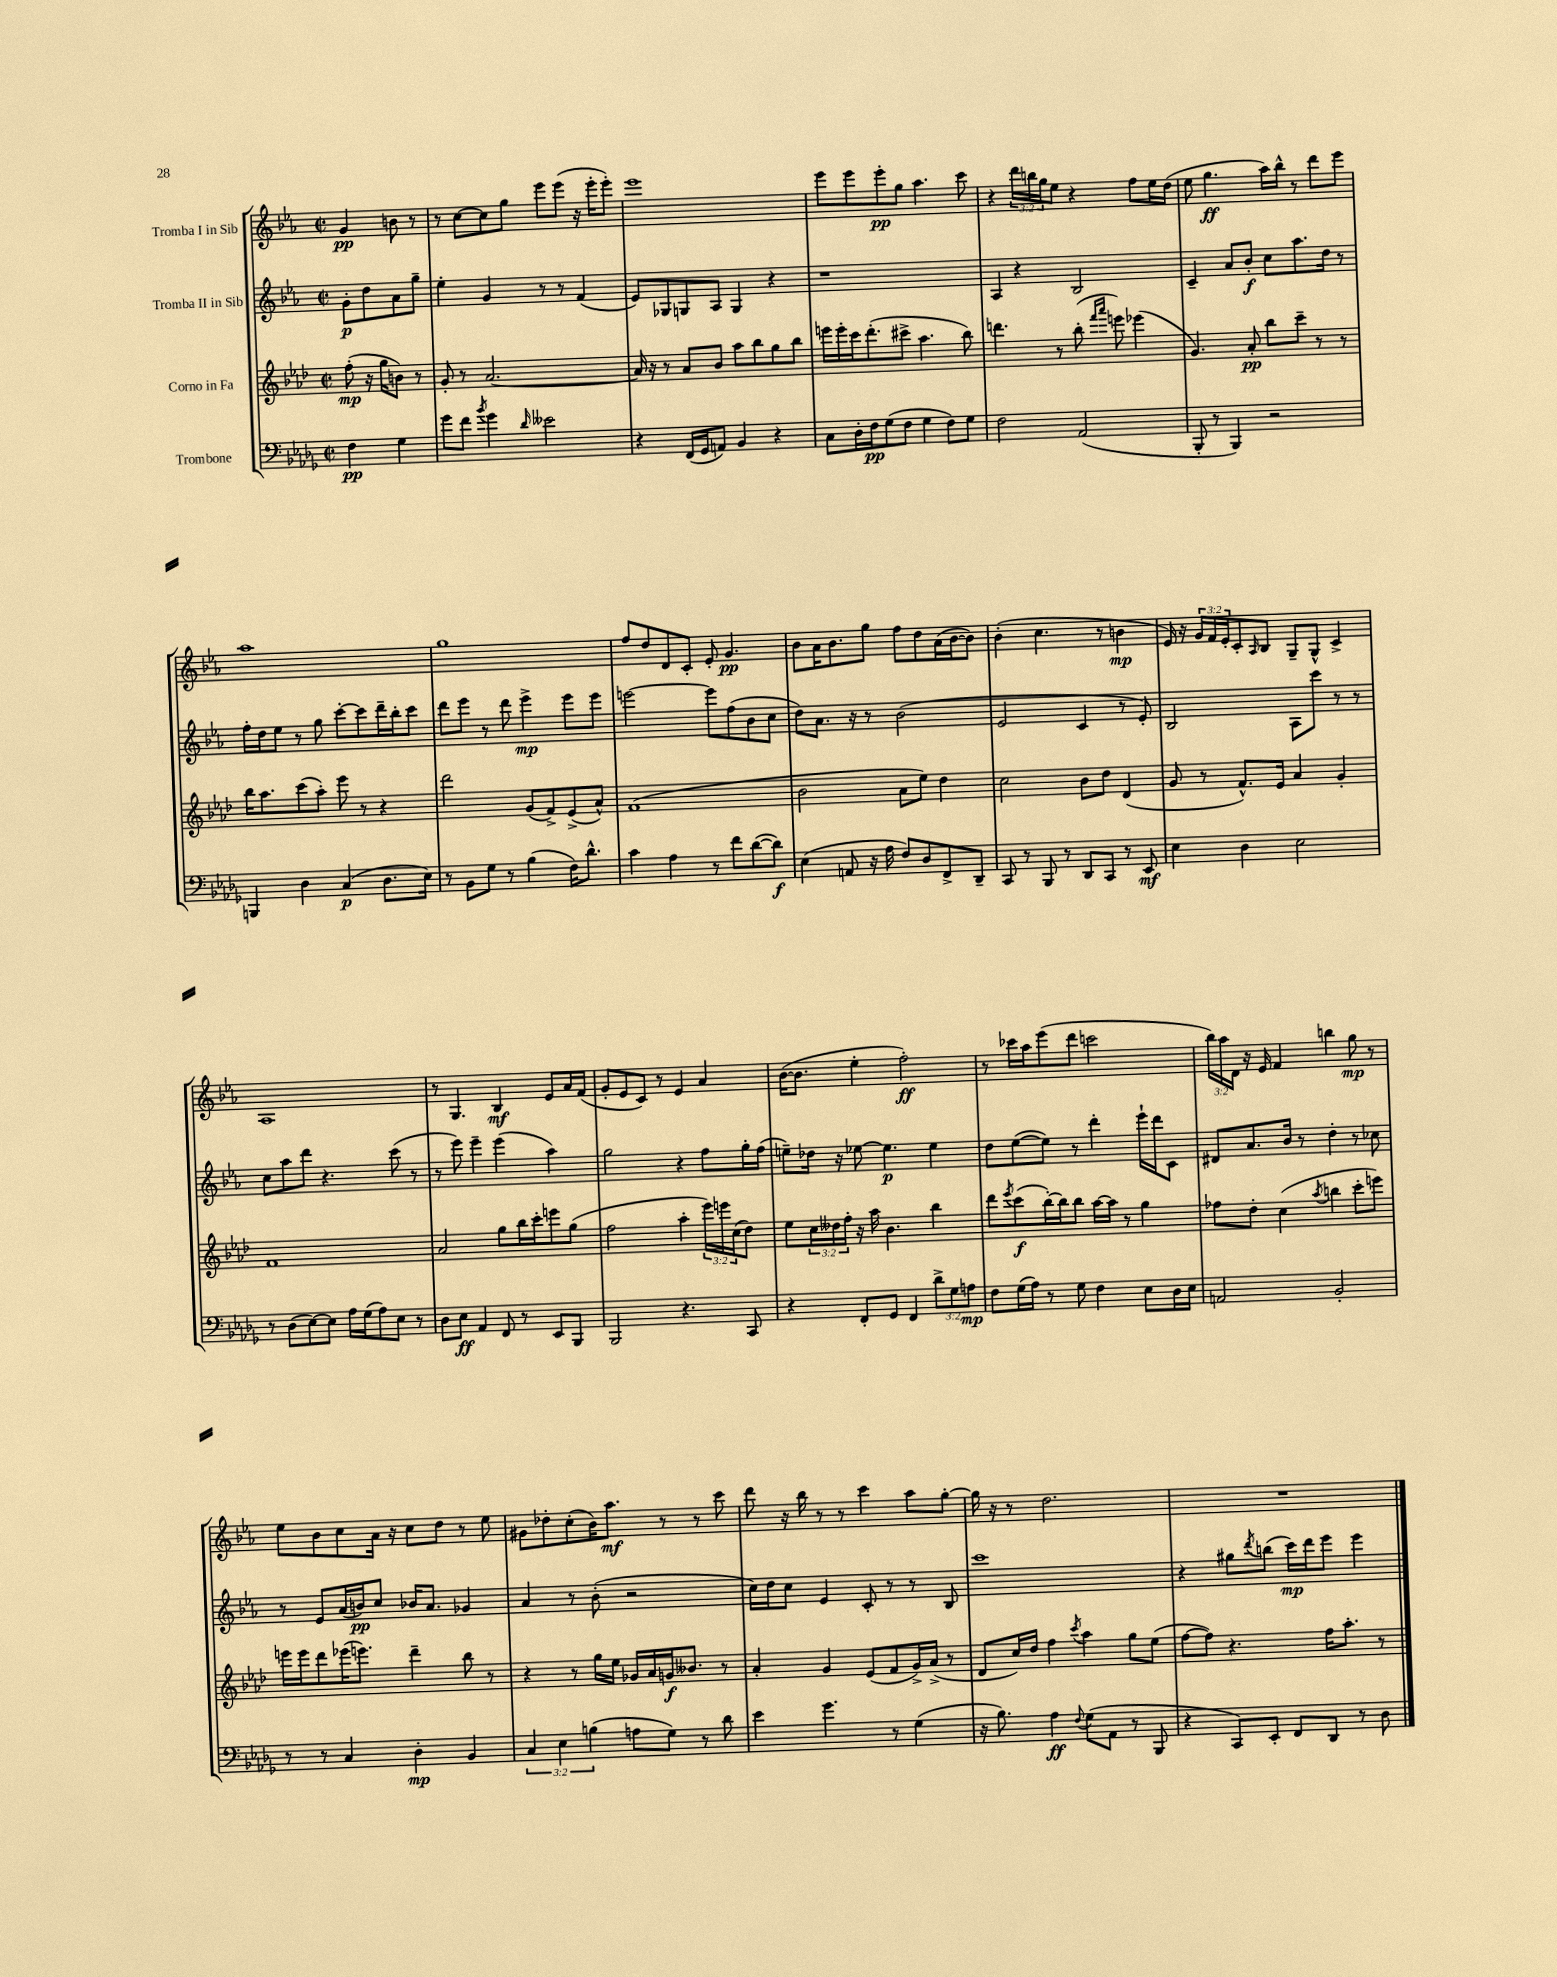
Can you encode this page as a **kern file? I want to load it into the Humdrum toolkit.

**kern	**dynam	**kern	**dynam	**kern	**dynam	**kern	**dynam
*part4	*part4	*part3	*part3	*part2	*part2	*part1	*part1
*staff4	*staff4	*staff3	*staff3	*staff2	*staff2	*staff1	*staff1
*I"Trombone	*	*I"Corno in Fa	*	*I"Tromba II in Sib	*	*I"Tromba I in Sib	*
*clefF4	*	*clefG2	*	*clefG2	*	*clefG2	*
*k[b-e-a-d-g-]	*	*k[b-e-a-d-]	*	*k[b-e-a-]	*	*k[b-e-a-]	*
*M2/2	*	*M2/2	*	*M2/2	*	*M2/2	*
*met(c|)	*	*met(c|)	*	*met(c|)	*	*met(c|)	*
=	=	=	=	=	=	=	=
4F\	pp	(8ff'\	mp	8g'\L	p	4g/	pp
.	.	16r	.	8dd\	.	.	.
.	.	16gg\KL	.	.	.	.	.
4G-\	.	8bn\J)	.	8a-\	.	8bn\	.
.	.	8r	.	8gg~\J	.	8r	.
=1	=1	=1	=1	=1	=1	=1	=1
8g-\L	.	8g'/	.	4ee-'\	.	8r	.
8f\J	.	8r	.	.	.	[8cc\L	.
8qb-/	.	.	.	.	.	.	.
4g-\	.	[2.a-/	.	4g/	.	8cc\]	.
.	.	.	.	.	.	8gg\J	.
16qqd-/	.	.	.	.	.	.	.
2e--X\	.	.	.	8r	.	8eee-\L	.
.	.	.	.	8r	.	(8eee-\J	.
.	.	.	.	(4f/	.	16r	.
.	.	.	.	.	.	16eee-'\KL	.
.	.	.	.	.	.	8eee-'\J)	.
=2	=2	=2	=2	=2	=2	=2	=2
4r	.	16a-/]	.	8e-/L)	.	1eee-	.
.	.	16r	.	.	.	.	.
.	.	8r	.	8G-X/	.	.	.
(16FF/LL	.	8a-/L	.	8Gn/	.	.	.
16GG-/J	.	.	.	.	.	.	.
8AAn/J)	.	8b-/J	.	8A-/J	.	.	.
4BB-/	.	8aa-\L	.	4G/	.	.	.
.	.	8bb-\	.	.	.	.	.
4r	.	8gg\	.	4r	.	.	.
.	.	8bb-\J	.	.	.	.	.
=3	=3	=3	=3	=3	=3	=3	=3
8C\L	.	16eeen\LL	.	1r	.	8eee-\L	.
.	.	16eee'\	.	.	.	.	.
16D-'\L	.	16ccc\J	.	.	.	8eee-\	.
16F\J	pp	(8.ddd-'\	.	.	.	.	.
(8G-\	.	.	.	.	.	8eee-'\	pp
8F\J	.	8ccc#X^\J	.	.	.	8gg\J	.
4G-\	.	4.aa-\	.	.	.	4.aa-\	.
8F\L)	.	.	.	.	.	.	.
8G-\J	.	8bb-\)	.	.	.	8ccc\	.
=4	=4	=4	=4	=4	=4	=4	=4
2F\	.	4.dddn\	.	4A-/	.	4r	.
.	.	.	.	4r	.	24ddd\LL	.
.	.	.	.	.	.	24bbn\	.
.	.	.	.	.	.	24gg\J	.
.	.	8r	.	.	.	8ee-\J	.
(2AA-/	.	(8bb-'\	.	2B-/	.	4r	.
.	.	16qqfff/LL	.	.	.	.	.
.	.	16qqaaa-/JJ	.	.	.	.	.
.	.	8eeen\)	.	.	.	.	.
.	.	(4eee-X\	.	.	.	8ff\L	.
.	.	.	.	.	.	16ee-\L	.
.	.	.	.	.	.	(16dd\JJ	.
=5	=5	=5	=5	=5	=5	=5	=5
8BBB-'/	.	4.g/)	.	4c~/	.	8ee-\	.
8r	.	.	.	.	.	4.gg\	ff
4BBB-/)	.	.	.	8a-/L	.	.	.
.	.	8a-'/	pp	8b-'/J	f	.	.
2r	.	8bb-\L	.	8cc\L	.	16aa-\LL)	.
.	.	.	.	.	.	16bb-^^\JJ	.
.	.	8ccc~\J	.	8.aa-\	.	8r	.
.	.	8r	.	.	.	8ddd\L	.
.	.	.	.	16dd\Jk	.	.	.
.	.	8r	.	8r	.	8eee-\J	.
!!LO:LB:g=z
=6	=6	=6	=6	=6	=6	=6	=6
4BBBn/	.	16bb-\KL	.	16ff'\LL	.	1aa-	.
.	.	8.aa-\	.	16dd\J	.	.	.
.	.	.	.	8ee-\J	.	.	.
4D-\	.	(8ccc\	.	8r	.	.	.
.	.	8aa-'\J)	.	8gg\	.	.	.
(4C/	p	8eee-\	.	[8ccc'\L	.	.	.
.	.	8r	.	8ccc\]	.	.	.
8.D-\L	.	4r	.	16ddd~\L	.	.	.
.	.	.	.	16bb-'\J	.	.	.
.	.	.	.	8ccc\J	.	.	.
16E-\Jk)	.	.	.	.	.	.	.
=7	=7	=7	=7	=7	=7	=7	=7
8r	.	2ddd-\	.	8ddd\L	.	1gg	.
8BB-\L	.	.	.	8eee-\J	.	.	.
8G-\J	.	.	.	8r	.	.	.
8r	.	.	.	8ddd\	.	.	.
(4B-\	.	(8g/L	.	4eee-^\	mp	.	.
.	.	8f^/)	.	.	.	.	.
16F\KL)	.	(8e-^/	.	8eee-\L	.	.	.
8.d-^^\J	.	.	.	.	.	.	.
.	.	8a-^^/J)	.	8eee-\J	.	.	.
=8	=8	=8	=8	=8	=8	=8	=8
4c\	.	(1f	.	[2eeen\	.	8ff/L	.
.	.	.	.	.	.	8dd/	.
4A-\	.	.	.	.	.	8d/	.
.	.	.	.	.	.	8c'/J	.
8r	.	.	.	8eee\L]	.	8e-'/	.
8f\L	.	.	.	(8ff\	.	4.g/	pp
([8d-\	.	.	.	8b-\	.	.	.
8d-\J])	f	.	.	8cc\J	.	.	.
=9	=9	=9	=9	=9	=9	=9	=9
(4E-\	.	2b-\	.	8dd\L)	.	8b-\L	.
.	.	.	.	8.a-\J	.	16a-\K	.
.	.	.	.	.	.	8.b-\	.
8AAn/	.	.	.	.	.	.	.
.	.	.	.	16r	.	.	.
16r	.	.	.	8r	.	8gg\J	.
16A-\	.	.	.	.	.	.	.
8F/L)	.	8a-\L	.	(2b-\	.	8ff\L	.
8D-/	.	8ee-\J)	.	.	.	8dd\	.
8FF^/	.	4dd-\	.	.	.	(16a-\L	.
.	.	.	.	.	.	[16b-\J	.
8DD-~/J	.	.	.	.	.	8b-\J])	.
=10	=10	=10	=10	=10	=10	=10	=10
8CC/	.	2cc\	.	2e-/	.	(4b-'\	.
8r	.	.	.	.	.	.	.
8BBB-/	.	.	.	.	.	4.cc\	.
8r	.	.	.	.	.	.	.
8DD-/L	.	8b-\L	.	4c/	.	.	.
8CC/J	.	8dd-\J	.	.	.	8r	.
8r	.	(4d-/	.	8r	.	4bn\	mp
8EE-/	mf	.	.	8e-'/)	.	.	.
=11	=11	=11	=11	=11	=11	=11	=11
4E-\	.	8g/	.	2B-/	.	16e-/)	.
.	.	.	.	.	.	16r	.
.	.	8r	.	.	.	24g/LL	.
.	.	.	.	.	.	24f/	.
.	.	.	.	.	.	24e-'/J	.
4D-\	.	8.f^^/L)	.	.	.	8c'/	.
.	.	.	.	.	.	16qqA-/	.
.	.	.	.	.	.	8B-/J	.
.	.	16e-/Jk	.	.	.	.	.
2E-\	.	4a-/	.	8A-\L	.	8G~/L	.
.	.	.	.	8ccc\J	.	8G^^/J	.
.	.	4g'/	.	8r	.	4c^/	.
.	.	.	.	8r	.	.	.
!!LO:LB:g=z
=12	=12	=12	=12	=12	=12	=12	=12
8r	.	1f	.	8cc\L	.	1A-	.
(8D-\L	.	.	.	8aa-\	.	.	.
[8E-\)	.	.	.	8ddd\J	.	.	.
8E-\J]	.	.	.	4.r	.	.	.
16A-\LL	.	.	.	.	.	.	.
(16G-\J	.	.	.	.	.	.	.
8A-\)	.	.	.	.	.	.	.
8E-\J	.	.	.	(8ccc\	.	.	.
8r	.	.	.	8r	.	.	.
=13	=13	=13	=13	=13	=13	=13	=13
8D-\L	.	2a-/	.	8r	.	8r	.
8E-\J	ff	.	.	8eee-\)	.	4.G/	.
4AA-/	.	.	.	4eee-~\	.	.	.
8FF/	.	8gg\L	.	(4eee-\	.	4B-/	mf
8r	.	16bb-\L	.	.	.	.	.
.	.	16ccc'\J	.	.	.	.	.
8EE-/L	.	8eeen\	.	4aa-\)	.	8e-/L	.
8BBB-/J	.	(8gg\J	.	.	.	16a-/L	.
.	.	.	.	.	.	(16f/JJ	.
=14	=14	=14	=14	=14	=14	=14	=14
2BBB-/	.	2ff\	.	2gg\	.	8g'/L	.
.	.	.	.	.	.	8e-/	.
.	.	.	.	.	.	8c/J)	.
.	.	.	.	.	.	8r	.
4.r	.	4aa-'\	.	4r	.	4e-/	.
.	.	24eee-\LL)	.	8ff\L	.	4a-/	.
.	.	24eeen\	.	.	.	.	.
.	.	(24cc\J	.	.	.	.	.
8CC/	.	8dd-\J)	.	16gg'\L	.	.	.
.	.	.	.	(16ff\JJ	.	.	.
=15	=15	=15	=15	=15	=15	=15	=15
4r	.	8ee-\L	.	8een~\L)	.	([16b-\KL	.
.	.	.	.	.	.	8.b-\J]	.
.	.	24cc\L	.	16dd-X\Jk	.	.	.
.	.	24dd--X\	.	.	.	.	.
.	.	.	.	16r	.	.	.
.	.	24ff'\JJ	.	.	.	.	.
8FF'/L	.	16r	.	[8ee-X\	.	4ee-'\	.
.	.	16aa-\	.	.	.	.	.
8GG-/J	.	4.b-\	.	4.ee-\]	p	.	.
4FF/	.	.	.	.	.	2ff'\)	ff
12d-^\L	.	4bb-\	.	4ee-\	.	.	.
12G-\	.	.	.	.	.	.	.
12An\J	mp	.	.	.	.	.	.
=16	=16	=16	=16	=16	=16	=16	=16
8F\L	.	8ddd-\L	.	8dd\L	.	8r	.
.	.	8qeee-/	.	.	.	.	.
(16G-\L	.	(8ccc\	f	([8ee-\	.	16ccc-X\LL	.
16A-\JJ)	.	.	.	.	.	16aa-\J	.
8r	.	[16bb-'\L)	.	8ee-\J])	.	(8eee-\	.
.	.	16bb-\J]	.	.	.	.	.
8G-\	.	8bb-\J	.	8r	.	8ddd\J	.
4F\	.	[16aa-\LL	.	4ddd'\	.	2cccn\	.
.	.	16aa-\JJ]	.	.	.	.	.
.	.	8r	.	.	.	.	.
8E-\L	.	4gg\	.	16eee-`\LL	.	.	.
.	.	.	.	16ddd\J	.	.	.
16D-\L	.	.	.	8c\J	.	.	.
16E-\JJ	.	.	.	.	.	.	.
=17	=17	=17	=17	=17	=17	=17	=17
2AAn/	.	8ff-X\L	.	8d#X/L	.	24bb-\LL)	.
.	.	.	.	.	.	24aa-\	.
.	.	.	.	.	.	24d\JJ	.
.	.	8dd-'\J	.	8.a-/	.	16r	.
.	.	.	.	.	.	16e-/	.
.	.	(4cc\	.	.	.	4f/	.
.	.	.	.	16b-/Jk	.	.	.
.	.	.	.	8r	.	.	.
.	.	8qaa-/	.	.	.	.	.
2BB-'/	.	4bbn\	.	4dd'\	.	4bbn\	.
.	.	8ccc'\L	.	8r	.	8gg\	mp
.	.	8eeen\J)	.	8cc-X\	.	8r	.
!!LO:LB:g=z
=18	=18	=18	=18	=18	=18	=18	=18
8r	.	16eeen\LL	.	8r	.	8ee-\L	.
.	.	16eee\J	.	.	.	.	.
8r	.	8ddd-\	.	8e-/L	.	8b-\	.
4C/	.	(16eee-X\K	.	(16a-/L	.	8cc\	.
.	.	8.eeen\J)	.	16bn/J)	pp	.	.
.	.	.	.	8cc/J	.	16a-\Jk	.
.	.	.	.	.	.	16r	.
4D-'\	mp	4ddd-~\	.	16b-X/KL	.	8cc\L	.
.	.	.	.	8.a-/J	.	.	.
.	.	.	.	.	.	8dd\J	.
4BB-/	.	8bb-\	.	4g-X/	.	8r	.
.	.	8r	.	.	.	8ee-\	.
=19	=19	=19	=19	=19	=19	=19	=19
6C/	.	4r	.	4a-/	.	8g#X\L	.
.	.	.	.	.	.	8dd-X'\	.
6E-\	.	.	.	.	.	.	.
.	.	8r	.	8r	.	(8cc'\	.
(6Bn\	.	.	.	.	.	.	.
.	.	16gg\LL	.	(8b-'\	.	16b-\K)	.
.	.	16ee-\JJ	.	.	.	8.aa-\J	mf
8An\L	.	16g-X/LL	.	2r	.	.	.
.	.	16a-/	.	.	.	.	.
8G-\J)	.	16gn/J	f	.	.	8r	.
.	.	8.b--X/J	.	.	.	.	.
8r	.	.	.	.	.	8r	.
8d-\	.	8r	.	.	.	8ccc\	.
=20	=20	=20	=20	=20	=20	=20	=20
4e-\	.	4a-'/	.	16cc\LL)	.	8ddd\	.
.	.	.	.	16dd\J	.	.	.
.	.	.	.	8cc\J	.	16r	.
.	.	.	.	.	.	16bb-\	.
4.g-\	.	4g/	.	4e-/	.	8r	.
.	.	.	.	.	.	8r	.
.	.	(8e-/L	.	8c'/	.	4ccc\	.
8r	.	8f/	.	8r	.	.	.
(4G-\	.	16g^/L)	.	8r	.	8aa-\L	.
.	.	(16a-^/JJ	.	.	.	.	.
.	.	8r	.	8B-/	.	[8gg'\J	.
=21	=21	=21	=21	=21	=21	=21	=21
16r	.	8d-/L	.	1ccc	.	16gg\]	.
8.B-\)	.	.	.	.	.	16r	.
.	.	16cc/L)	.	.	.	8r	.
.	.	16dd-/JJ	.	.	.	.	.
4A-\	ff	4ff\	.	.	.	2.dd\	.
8qqF/	.	8qccc/	.	.	.	.	.
(8G-\L	.	4aa-\	.	.	.	.	.
8AA-\J	.	.	.	.	.	.	.
8r	.	8gg\L	.	.	.	.	.
8BBB-/	.	(8ee-\J	.	.	.	.	.
=22	=22	=22	=22	=22	=22	=22	=22
4r	.	[8ff\L	.	4r	.	1r	.
.	.	8ff\J])	.	.	.	.	.
8CC/L)	.	4.r	.	8gg#X\L	.	.	.
.	.	.	.	8qddd/	.	.	.
8EE-'/J	.	.	.	(8bbn\J	.	.	.
8FF/L	.	.	.	16ccc\LL)	mp	.	.
.	.	.	.	16ddd\J	.	.	.
8DD-/J	.	16ff\KL	.	8eee-\J	.	.	.
.	.	8.aa-'\J	.	.	.	.	.
8r	.	.	.	4eee-\	.	.	.
8D-\	.	8r	.	.	.	.	.
==	==	==	==	==	==	==	==
*-	*-	*-	*-	*-	*-	*-	*-
